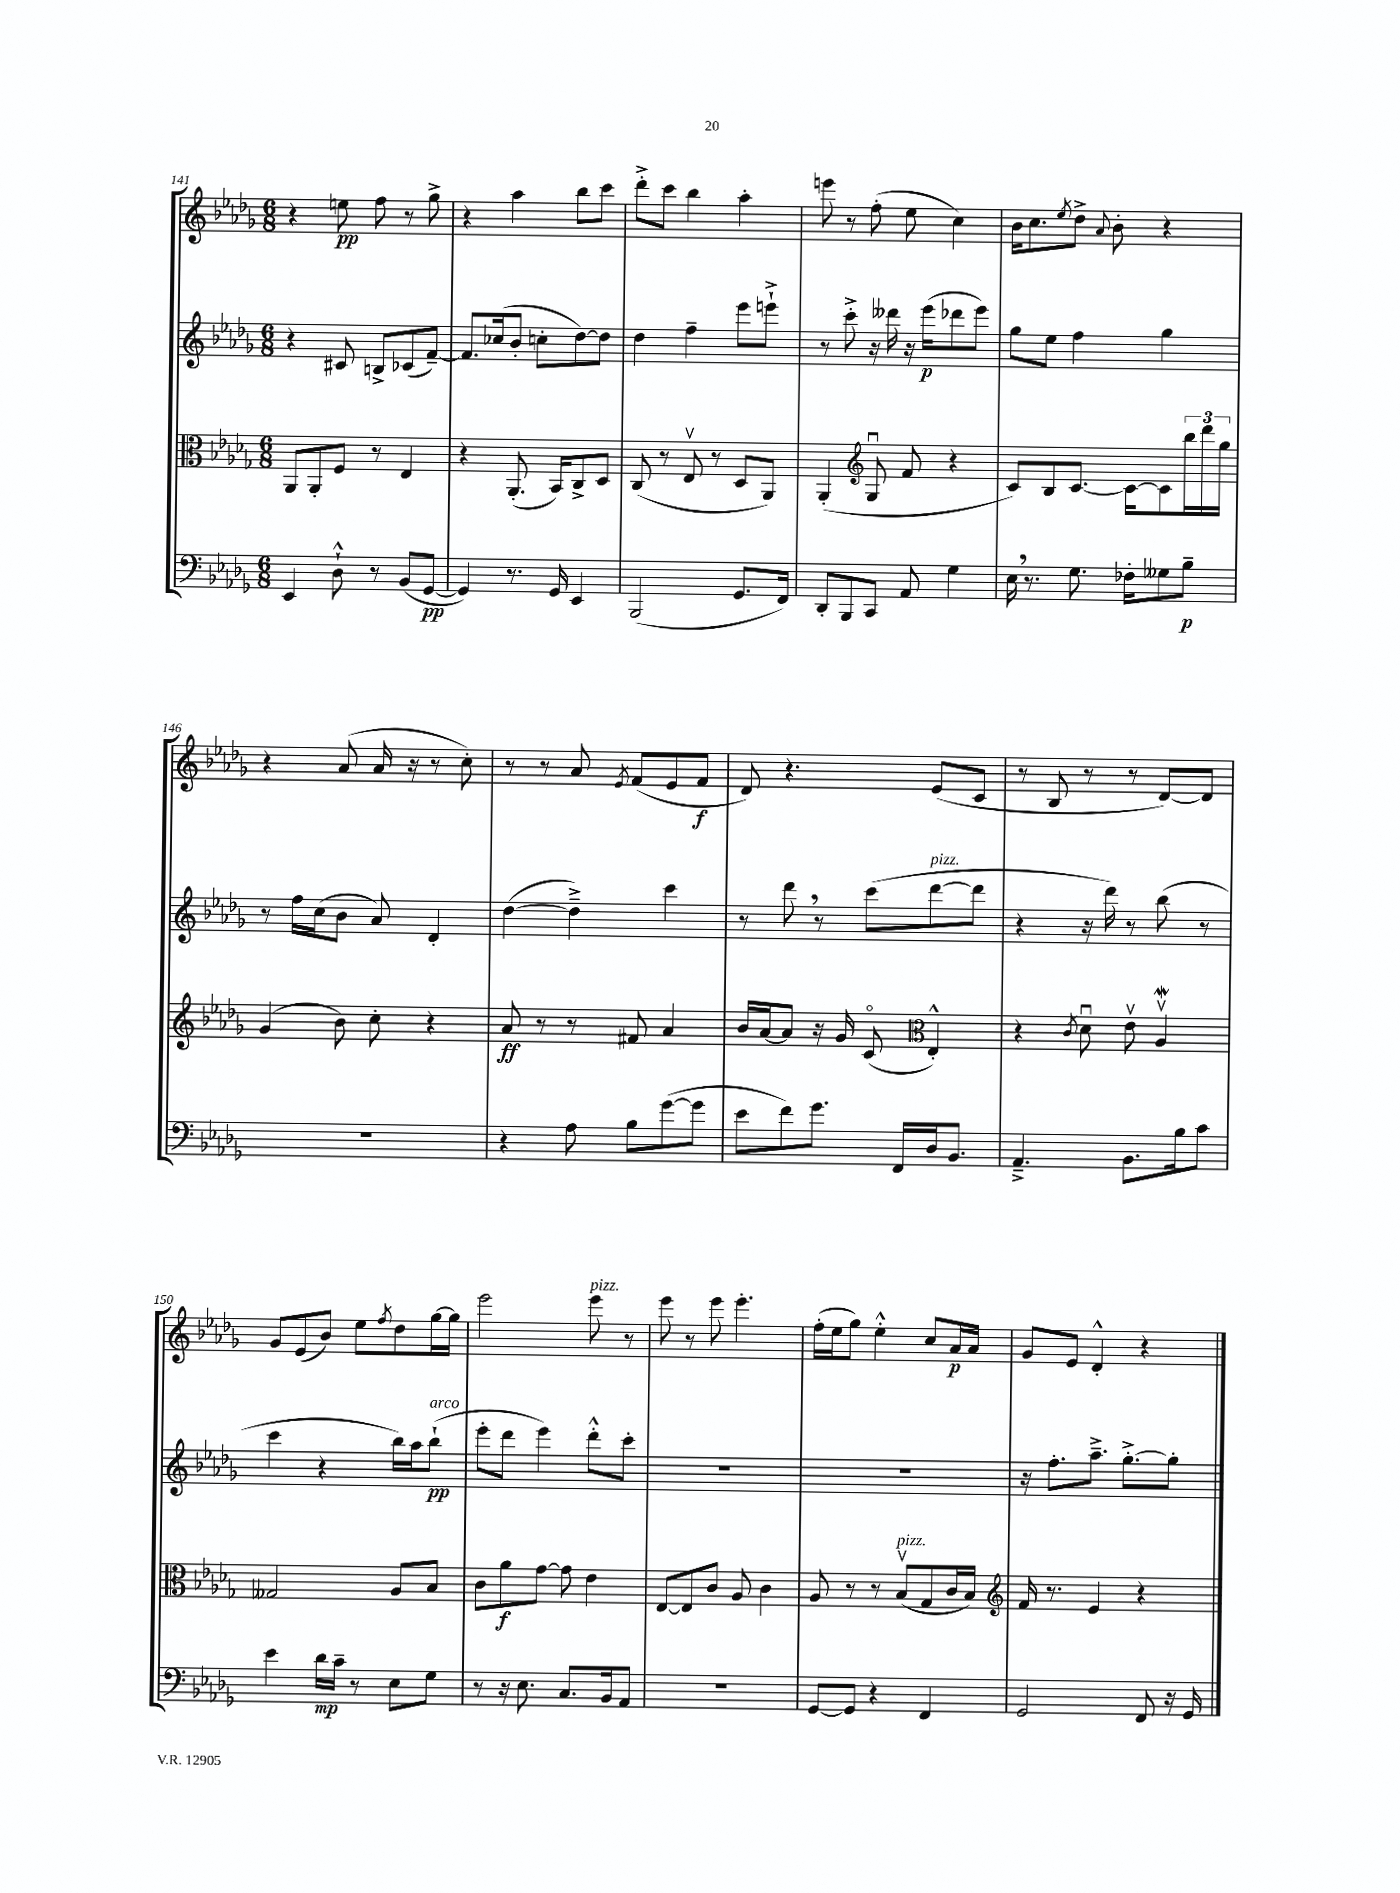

**kern	**kern	**kern	**kern
*staff4	*staff3	*staff2	*staff1
*clefF4	*clefC3	*clefG2	*clefG2
*k[b-e-a-d-g-]	*k[b-e-a-d-g-]	*k[b-e-a-d-g-]	*k[b-e-a-d-g-]
*M6/8	*M6/8	*M6/8	*M6/8
4EE-/	8AA-/L	4r	4r
.	8AA-'/	.	.
8D-`^^\	8F/J	8c#/	8ee\
8r	8r	8B^/L	8ff\
(8BB-/L	4E-/	(8c-/	8r
[8GG-/J	.	[8f~/J)	8gg-^\
=	=	=	=
4GG-/])	4r	8.f/]L	4r
.	.	(16cc-/k	.
8.r	(8.AA-'/	8b-'/J	4aa-\
.	.	8cc'\L	.
16GG-/	16BB-/LK)	.	.
4EE-/	8C^/	[8dd-\)	8bb-\L
.	8D-/J	8dd-\]J	8ccc\J
=	=	=	=
(2BBB-/	(8C/	4dd-\	8ddd-'^\L
.	8r	.	8ccc\J
.	8E-v/	4ff~\	4bb-\
.	8r	.	.
8.GG-/L	8D-/L	8eee-\L	4aa-'\
.	8AA-/J)	8eee`^\J	.
16FF/Jk)	.	.	.
=	=	=	=
8DD-'/L	(4AA-'/	8r	8eee\
8BBB-/	.	8ccc'^\	8r
*	*clefG2	*	*
8CC/J	8G-u/	16r	(8ff'\
.	.	16ddd--\	.
8AA-/	8f/	16r	8ee-\
.	.	(16eee-\LK	.
4G-\	4r	8ddd-\	4cc\)
.	.	8eee-\J)	.
=	=	=	=
16E-\	8c/L)	8gg-\L	16b-\LK
8.r	.	.	8.cc\
.	8B-/	8ee-\J	.
.	.	.	8qee-/
8.G-\	[8.c/J	4ff\	8dd-^\J
.	.	.	8qqa-/
.	.	.	8b-'\
16F-'\LK	16c\_LK	.	.
8G--\	8c\]	4gg-\	4r
8B-~\J	24bb-\L	.	.
.	24ddd-\	.	.
.	24gg-\JJ	.	.
=	=	=	=
2.r	(4g-/	8r	4r
.	.	16ff\LL	.
.	.	(16cc\J	.
.	8b-\)	8b-\J	(8a-/
.	8cc'\	8a-/)	16a-/
.	.	.	16r
.	4r	4d-'/	8r
.	.	.	8cc'\)
=	=	=	=
4r	8a-/	([4dd-\	8r
.	8r	.	8r
8A-\	8r	4dd-~^\])	8a-/
.	.	.	8qe-/
8B-\L	8f#/	.	(8f/L
([8g-\	4a-/	4ccc\	8e-/
8g-\]J	.	.	8f/J
=	=	=	=
8e-\L	16b-/LL	8r	8d-/)
.	[16a-/J	.	.
8f\)	8a-/]J	8ddd-\	4.r
8.g-\J	16r	8r	.
.	16g-/	.	.
.	(8co/	(8ccc\L	.
16FF/LL	.	.	.
*	*clefC3	*	*
16D-/J	4E-'^^/)	[8ddd-\	(8e-/L
8.BB-/J	.	.	.
.	.	8ddd-\]J	8c/J
=	=	=	=
4.AA-~^/	4r	4r	8r
.	.	.	8B-/
.	8qc/	.	.
.	8d-u\	16r	8r
.	.	16ddd-\)	.
8.BB-\L	8e-v\	8r	8r
.	4A-v/	(8bb-\	[8d-/L)
16B-\k	.	.	.
8c\J	.	8r	8d-/]J
=	=	=	=
4e-\	2G--/	4ccc\	8g-/L
.	.	.	(8e-/
16d-\LL	.	4r	8b-/J)
16c~\JJ	.	.	.
8r	.	.	8ee-\L
.	.	.	8qff/
8E-\L	8A-/L	16bb-\LL)	8dd-\
.	.	16aa-\J	.
8G-\J	8B-/J	(8bb-`\J	[16gg-\L
.	.	.	16gg-\]JJ
=	=	=	=
8r	8c\L	8eee-'\L	2eee-\
16r	8a-\	8ddd-\J	.
8.E-\	.	.	.
.	[8g-\J	4eee-\)	.
8.C/L	8g-\]	.	.
.	4e-\	8ddd-'^^\L	8eee-\
16BB-/k	.	.	.
8AA-/J	.	8ccc'\J	8r
=	=	=	=
2.r	[8E-/L	2.r	8eee-\
.	8E-/]	.	8r
.	8c/J	.	8eee-\
.	8A-/	.	4.eee-'\
.	4c\	.	.
=	=	=	=
[8GG-/L	8A-/	2.r	(16ff'\LL
.	.	.	16ee-\J
8GG-/]J	8r	.	8gg-\J)
4r	8r	.	4ee-'^^\
.	(8B-v/L	.	.
4FF/	8G-/	.	8cc/L
.	16c/L	.	16a-/L
.	16B-/JJ)	.	16a-/JJ
=	=	=	=
*	*clefG2	*	*
2GG-/	16f/	16r	8g-/L
.	8.r	8.ff'\L	.
.	.	.	8e-/J
.	4e-/	8.aa-~^\J	4d-'^^/
.	.	[8.gg-'^\L	.
8FF/	4r	.	4r
16r	.	8gg-'\]J	.
16GG-/	.	.	.
==	==	==	==
*-	*-	*-	*-
